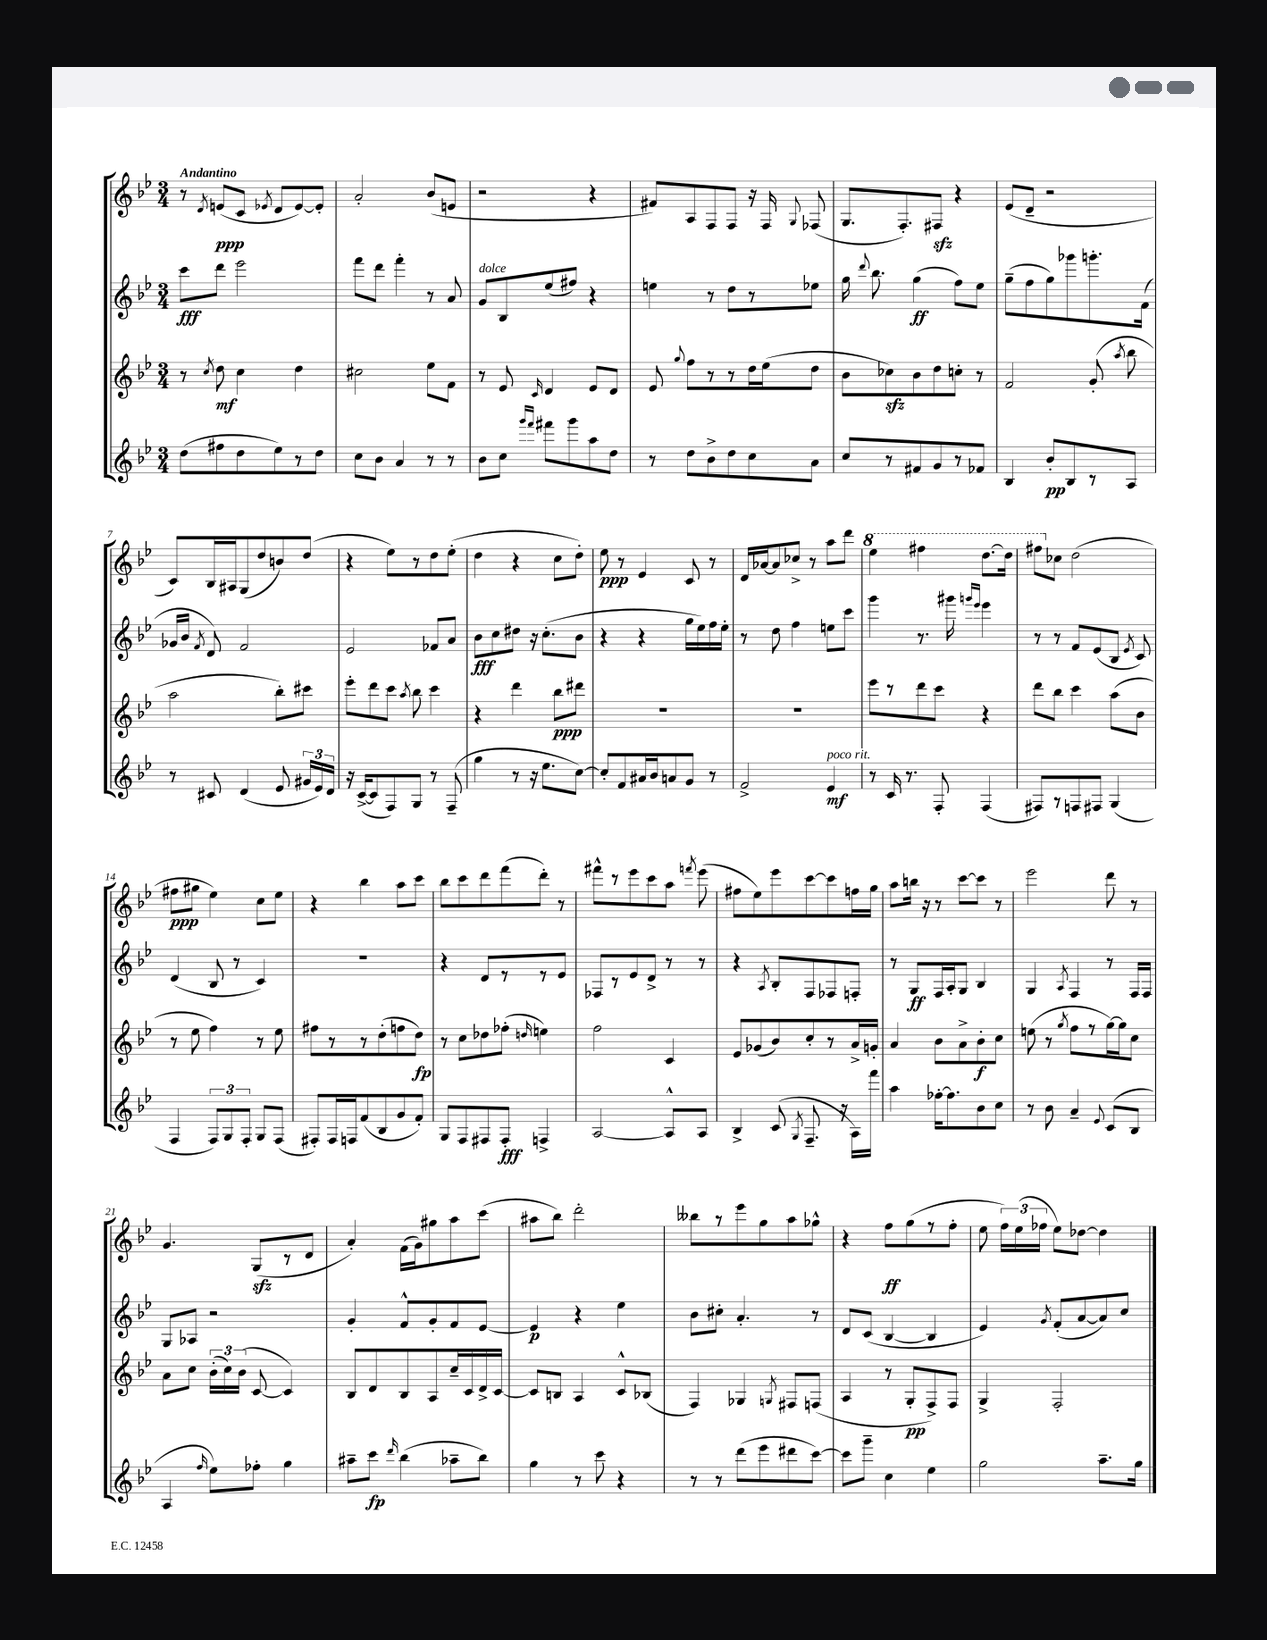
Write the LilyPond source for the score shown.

<<
\new StaffGroup <<
\new Staff = "s0" {
    \clef treble \key bes \major \numericTimeSignature \time 3/4 \tempo "Andantino"
    \autoBeamOff r8 \acciaccatura { d'8 } e'8[\ppp( c'8] \acciaccatura { ees'8 } d'8[ ees'8~) ees'8]-. |
    a'2-. bes'8[( e'8] |
    r2 r4 |
    fis'8[) a8 f8 f8] r16 f16 \appoggiatura { g8 } fes8( |
    g8.[ f8.-.) fis8]\sfz r4 |
    ees'8[( d'8]-- r2 |
    c'8[) bes16 ais16 g8( d''8 b'8) d''8]( |
    r4 ees''8[) r8 d''8 ees''8]-.( |
    d''4 r4 c''8[ d''8]-.) |
    ees''8\ppp r8 ees'4 c'8 r8 |
    d'16[ aes'16~ aes'8 ces''8]-> r8 a''8[ d'''8] |
    \ottava #1 ees'''4 fis'''4 d'''8.[~ d'''16] |
    fis'''8[ \ottava #0 ces''8] d''2( |
    fis''8[\ppp gis''8] ees''4) c''8[ ees''8] |
    r4 bes''4 a''8[ c'''8] |
    bes''8[ c'''8 d'''8 f'''8( d'''8]-.) r8 |
    fis'''8[-^ r8 ees'''8 c'''8 a''8] \acciaccatura { f'''8 } ees'''8( |
    fis''8[ ees''8) ees'''8 c'''8~ c'''8 f''16 g''16] |
    a''8[ b''16] r16 r8 c'''8[~ c'''8] r8 |
    ees'''2 d'''8 r8 |
    g'4. g8[\sfz( r8 d'8] |
    a'4-.) f'16[( g'16) gis''8 a''8 c'''8]( |
    ais''8[ bes''8]) d'''2-. |
    beses''8[ r8 ees'''8 g''8 a''8 ges''8]-^ |
    r4 f''8[\ff g''8( r8 f''8]-. |
    ees''8 \tuplet 3/2 { f''16[) ees''16( fes''16] } ees''8[) des''8]~ des''4 \bar "|." |
}
\new Staff = "s1" {
    \clef treble \key bes \major \numericTimeSignature \time 3/4
    \autoBeamOff c'''8[\fff d'''8] ees'''2 |
    f'''8[ d'''8] f'''4-. r8 a'8 |
    g'8[^\markup { \italic "dolce" } bes8 ees''8( fis''8]) r4 |
    e''4 r8 d''8[ r8 ees''8] |
    g''16 \appoggiatura { d'''8 } bes''8. g''4\ff( f''8[) ees''8] |
    g''8[--( f''8 g''8) ges'''8 g'''8.-. f'16]( |
    ges'16[ bes'16] \acciaccatura { f'8 } d'8) f'2 |
    ees'2 fes'8[ a'8] |
    bes'8[\fff c''8 dis''8] r16 c''8.[-.( bes'8] |
    r4 r4 g''16[ ees''16) f''16 ees''16]-. |
    r8 d''8 f''4 e''8[ c'''8] |
    g'''4 r8. gis'''16 \grace { g'''16[ ees'''16] } ees'''4 |
    r8 r8 f'8[ ees'8( bes8] \acciaccatura { ees'8 } c'8) |
    d'4( bes8 r8 c'4) |
    R2. |
    r4 d'8[ r8 r8 ees'8] |
    fes8[ r8 ees'8 d'8]-> r8 r8 |
    r4 \acciaccatura { a8 } bes8[-. f8 fes8 f8]-. |
    r8 g8[\ff f16 a16-. g8] bes4 |
    g4 \acciaccatura { a8 } f4 r8 f16[ f16] |
    g8[ aes8] r2 |
    g'4-. f'8[-^ g'8-. f'8 ees'8]~ |
    ees'4\p r4 ees''4 |
    bes'8[ cis''8]-. a'4.-. r8 |
    d'8[ c'8]( bes4~ bes4 |
    ees'4) \acciaccatura { g'8 } f'8[-.( a'8~ a'8) c''8] \bar "|." |
}
\new Staff = "s2" {
    \clef treble \key bes \major \numericTimeSignature \time 3/4
    \autoBeamOff r8 \acciaccatura { c''8 } d''8\mf c''4 d''4 |
    cis''2 ees''8[ f'8] |
    r8 ees'8 \grace { c'16 } d'4 ees'8[ d'8] |
    ees'8 \appoggiatura { g''8 } f''8[ r8 r8 d''16 ees''16( d''8] |
    bes'8[ ces''8\sfz) bes'8 d''8 c''8]-. r8 |
    f'2 g'8-.( \acciaccatura { a''8 } bes''8 |
    a''2 bes''8[-.) cis'''8] |
    ees'''8[-. d'''8 c'''8] \acciaccatura { a''8 } bes''8 c'''4 |
    r4 d'''4 bes''8[\ppp dis'''8] |
    R2. |
    R2. |
    ees'''8[ r8 d'''8 c'''8] r4 |
    d'''8[ bes''8] c'''4 a''8[( bes'8] |
    r8 ees''8 f''4) r8 ees''8 |
    fis''8[ r8 r8 d''8-.( f''8 d''8]\fp) |
    r8 c''8[ des''8 fes''8]-.( \grace { d''16 } e''4) |
    f''2 c'4 |
    ees'8[ ges'8( bes'8) c''8-. r8 a'16-> g'16]-. |
    a'4 bes'8[ a'8-> bes'8-.\f c''8] |
    e''8( r8 \acciaccatura { g''8 } f''8[ r8 g''16~) g''16 c''8] |
    a'8[ c''8] \tuplet 3/2 { bes'16[-.( c''16) bes'16]( } c'8~ c'4) |
    bes8[ d'8 bes8 a8 c''16-- c'16 d'16-> c'16]~ |
    c'8[ b8] a4 c'8[-^ bes8]( |
    f4) ges4 \acciaccatura { g8 } fis8[ f8]( |
    a4 r8 g8[-.\pp f8->) f8] |
    g4-> f2-. \bar "|." |
}
\new Staff = "s3" {
    \clef treble \key bes \major \numericTimeSignature \time 3/4
    \autoBeamOff d''8[( fis''8 d''8 ees''8) r8 d''8] |
    c''8[ bes'8] a'4 r8 r8 |
    bes'8[ c''8] \grace { g'''16[ f'''16] } fis'''8[ g'''8 a''8 d''8] |
    r8 d''8[ bes'8-> d''8 c''8 a'8] |
    c''8[ r8 fis'8 g'8 r8 fes'8] |
    bes4 bes'8[-.\pp bes8 r8 a8] |
    r8 cis'8 d'4( ees'8 \tuplet 3/2 { gis'16[ ees'16) d'16] } |
    r16 c'16[~->( c'8 f8) g8] r8 f8--( |
    g''4 r8 r16 ees''8.[ c''8]~) |
    c''8[-. f'8 ais'16 bes'16 a'8 g'8] r8 |
    f'2-> ees'4\mf^\markup { \italic "poco rit." } |
    r8 c'16 r8. f8-. f4( |
    fis8[) r8 f8 fis8] g4( |
    f4 \tuplet 3/2 { f8[) g8 f8]-. } g8[ f8]( |
    fis8[-.) fis16 f16 f'8( bes8 g'8 f'8]-.) |
    g8[ f8 fis8 fis8]-.\fff f4-> |
    a2~ a8[-^ a8] |
    bes4-> c'8( \acciaccatura { g8 } f8.-- r16 a16[) f'''16] |
    a''4 fes''16[~-. fes''8. bes'8 c''8] |
    r8 bes'8 a'4-- \appoggiatura { ees'8 } c'8[( bes8] |
    a4 \grace { f''16 } ees''8[) fes''8]-. g''4 |
    ais''8[-- c'''8]\fp \grace { d'''16 } bes''4( aes''8[-- bes''8]) |
    g''4 r8 c'''8 r4 |
    r8 r8 d'''8[( ees'''8 dis'''8 c'''8]~) |
    c'''8[ g'''8]-- c''4 ees''4 |
    g''2 a''8.[-- g''16] \bar "|." |
}
>>
>>
